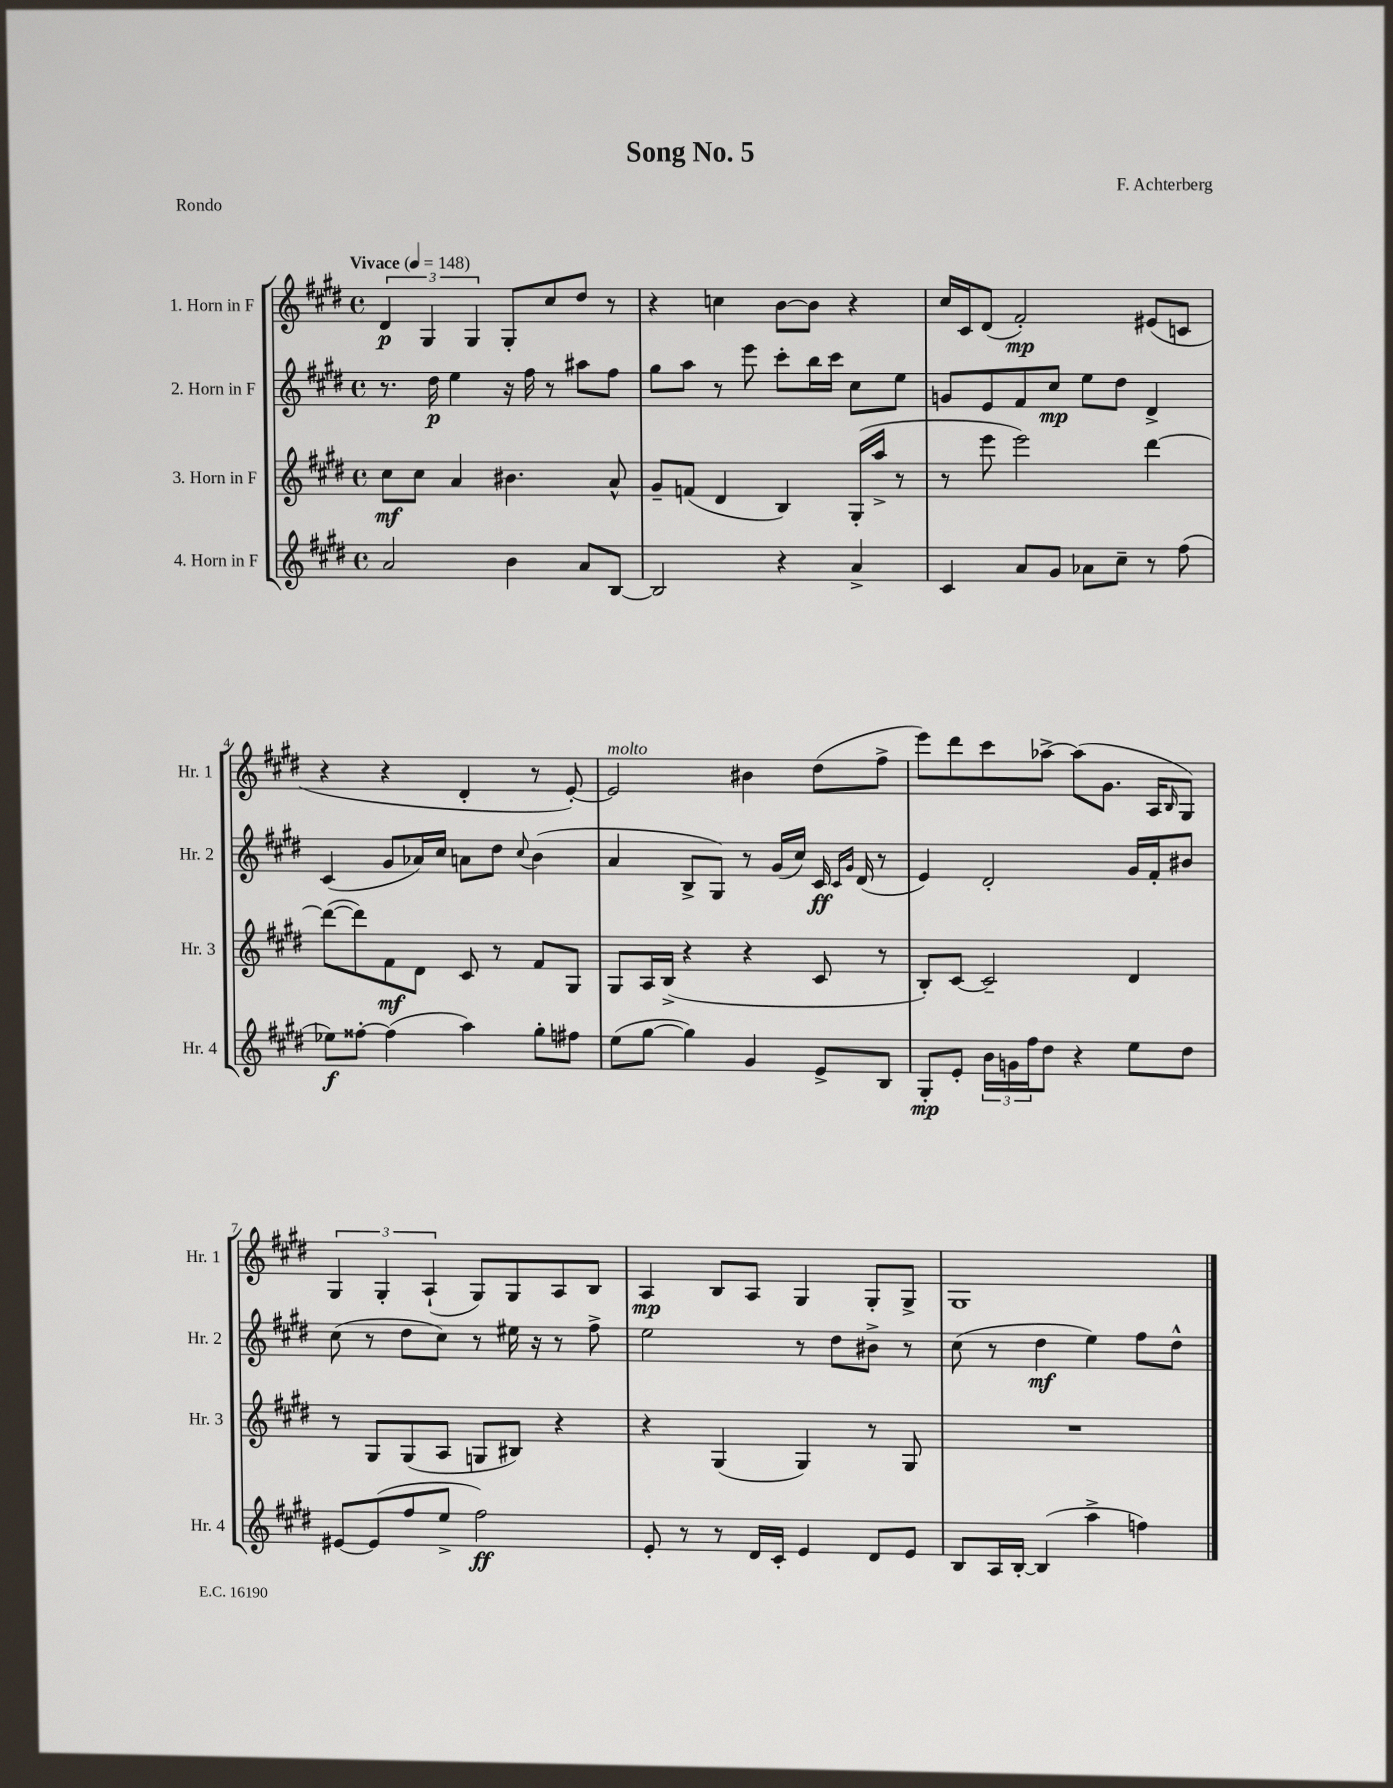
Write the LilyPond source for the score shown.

\header { title = "Song No. 5" composer = "F. Achterberg" piece = "Rondo" }
<<
\new StaffGroup <<
\new Staff = "s0" \with { instrumentName = "1. Horn in F" shortInstrumentName = "Hr. 1" } {
    \clef treble \key e \major \defaultTimeSignature \time 4/4 \tempo "Vivace" 4 = 148
    \tuplet 3/2 { dis'4\p gis4 gis4 } gis8-. cis''8 dis''8 r8 |
    r4 c''4 b'8~ b'8 r4 |
    cis''16 cis'16 dis'8( fis'2-.\mp) eis'8( c'8 |
    r4 r4 dis'4-. r8 e'8~-.) |
    e'2^\markup { \italic "molto" } bis'4 dis''8( fis''8-> |
    e'''8) dis'''8 cis'''8 aes''8~-> aes''8( gis'8. a16 \grace { b16 } gis8) |
    \tuplet 3/2 { gis4 gis4-. a4-!( } gis8) gis8 a8 b8 |
    a4\mp b8 a8 gis4 gis8-. gis8-> |
    gis1 \bar "|." |
}
\new Staff = "s1" \with { instrumentName = "2. Horn in F" shortInstrumentName = "Hr. 2" } {
    \clef treble \key e \major \defaultTimeSignature \time 4/4
    r8. dis''16\p e''4 r16 fis''16 r8 ais''8 fis''8 |
    gis''8 a''8 r8 e'''8 cis'''8-. b''16 cis'''16 cis''8 e''8 |
    g'8 e'8 fis'8 cis''8\mp e''8 dis''8 dis'4-> |
    cis'4( gis'8 aes'16) cis''16 a'8 dis''8 \appoggiatura { cis''8 } b'4( |
    a'4 b8-> gis8) r8 gis'16( cis''16) cis'16\ff \grace { cis'16 gis'16 } dis'16( r8 |
    e'4) dis'2-. gis'16 fis'16-. bis'8 |
    cis''8( r8 dis''8 cis''8) r8 eis''16 r16 r8 fis''8-> |
    e''2 r8 dis''8 bis'8-> r8 |
    cis''8( r8 dis''4\mf e''4) fis''8 dis''8-^ \bar "|." |
}
\new Staff = "s2" \with { instrumentName = "3. Horn in F" shortInstrumentName = "Hr. 3" } {
    \clef treble \key e \major \defaultTimeSignature \time 4/4
    cis''8\mf cis''8 a'4 bis'4. a'8-^ |
    gis'8-- f'8( dis'4 b4) gis16-.( a''16-> r8 |
    r8 e'''8 e'''2) dis'''4~ |
    dis'''8~( dis'''8) fis'8\mf dis'8 cis'8 r8 fis'8 gis8 |
    gis8 a16 b16->( r4 r4 cis'8 r8 |
    b8-.) cis'8~ cis'2-- dis'4 |
    r8 gis8 gis8( a8 g8 bis8) r4 |
    r4 gis4( gis4) r8 gis8 |
    R1 \bar "|." |
}
\new Staff = "s3" \with { instrumentName = "4. Horn in F" shortInstrumentName = "Hr. 4" } {
    \clef treble \key e \major \defaultTimeSignature \time 4/4
    a'2 b'4 a'8 b8~ |
    b2 r4 a'4-> |
    cis'4 a'8 gis'8 aes'8 cis''8-- r8 fis''8( |
    ees''8\f) fisis''8~-. fisis''4( a''4) gis''8-. fis''8 |
    e''8( gis''8~ gis''4) gis'4 e'8-> b8 |
    gis8-.\mp e'8-. \tuplet 3/2 { b'16 g'16 fis''16 } dis''8 r4 e''8 dis''8 |
    eis'8~ eis'8( fis''8 e''8-> fis''2\ff) |
    e'8-. r8 r8 dis'16 cis'16-. e'4 dis'8 e'8 |
    b8 a16 b16~-. b4( a''4-> f''4) \bar "|." |
}
>>
>>
